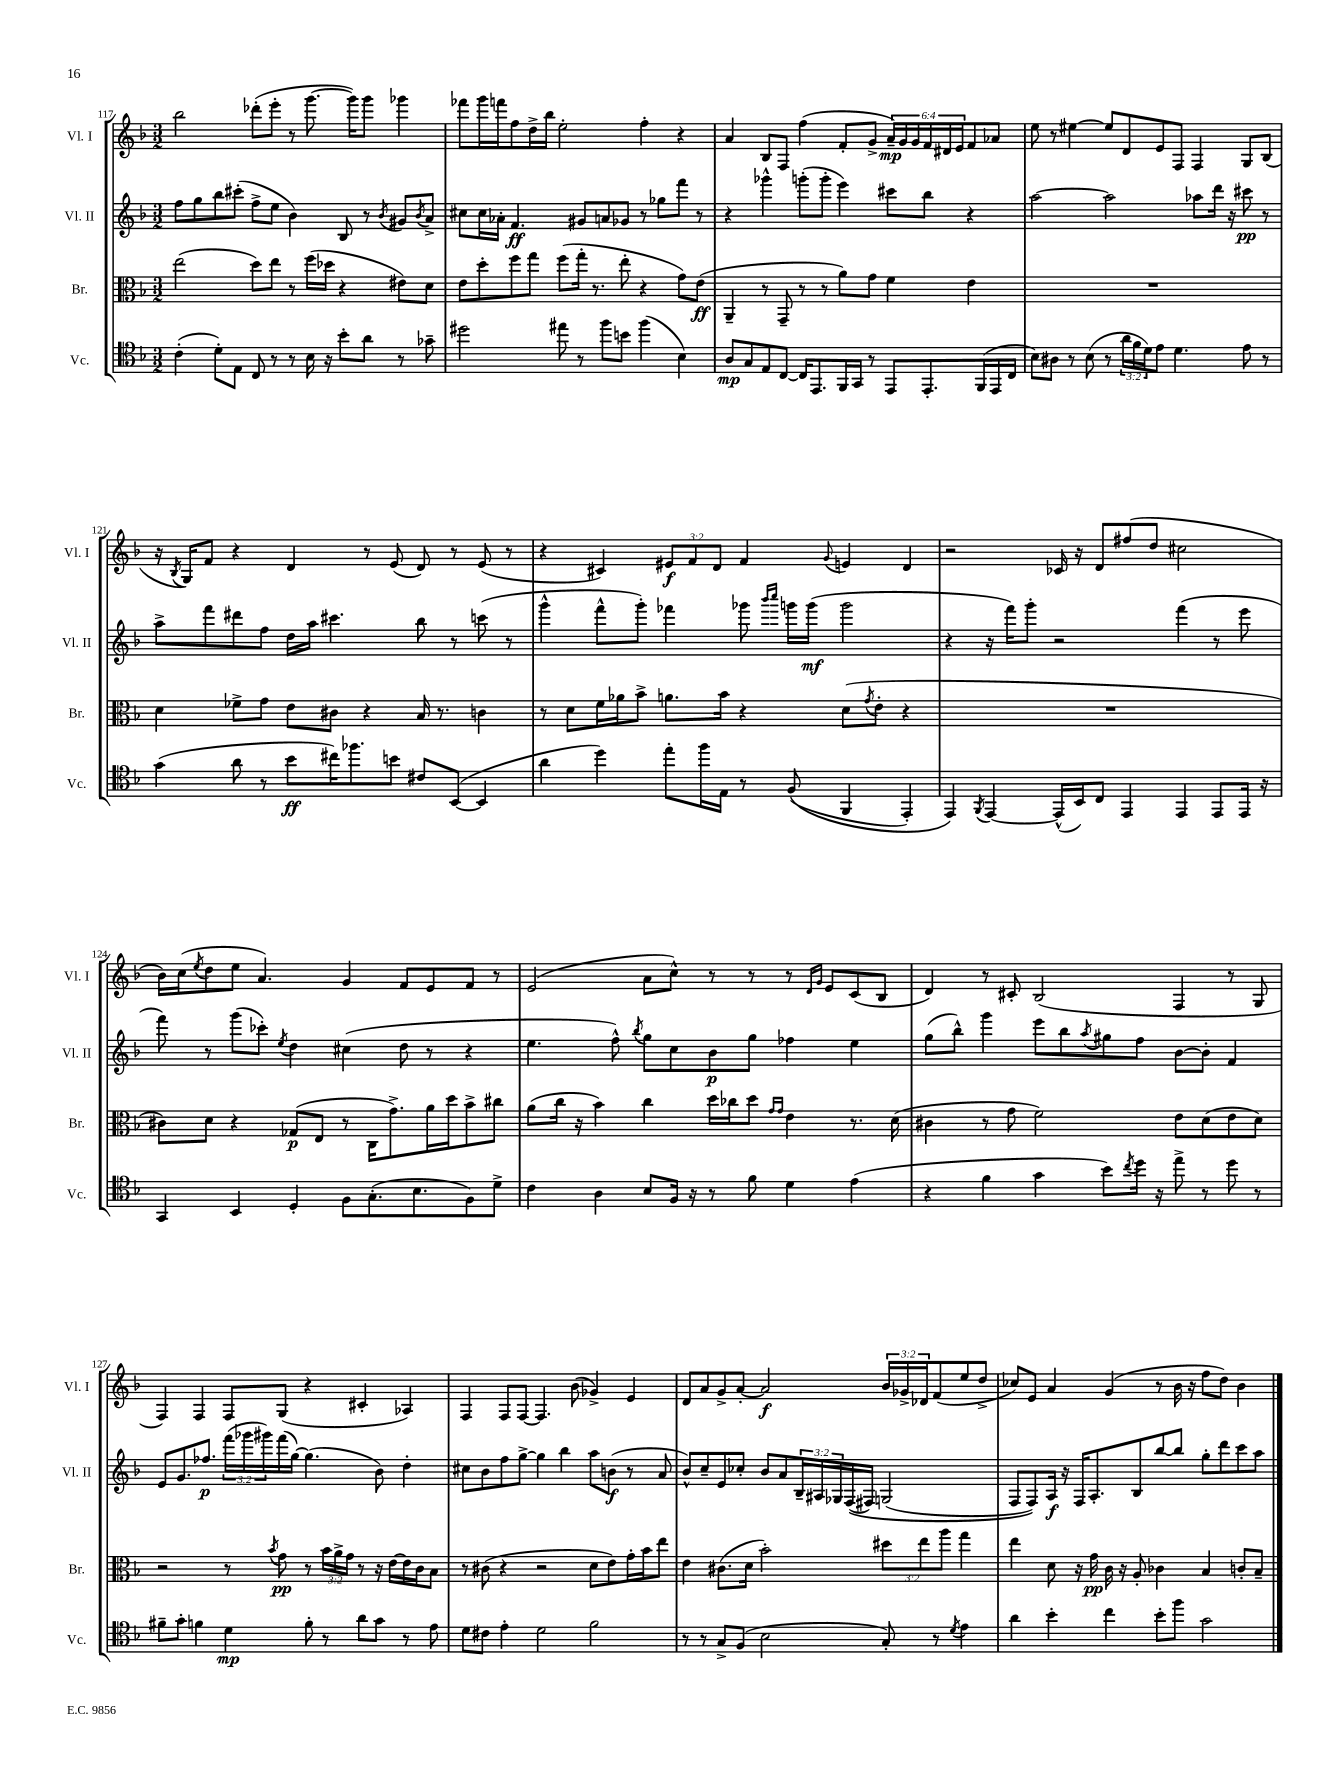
<<
\new StaffGroup <<
\new Staff = "s0" \with { instrumentName = "Vl. I" shortInstrumentName = "Vl. I" } {
    \clef treble \key f \major \numericTimeSignature \time 3/2 \override Staff.TupletNumber.text = #tuplet-number::calc-fraction-text
    bes''2 des'''8-.( e'''8-. r8 g'''8.~ g'''16) g'''8 ges'''4 |
    fes'''8 g'''16 f'''16 f''8 d''16-> bes''16 e''2-. f''4-. r4 |
    a'4 bes8 f8 f''4( f'8-. g'8-> \tuplet 6/4 { a'16--\mp) g'16 g'16 f'16 dis'16 e'16 } f'8 aes'8 |
    e''8 r8 eis''4~ eis''8 d'8 e'8 f8 f4 g8 bes8( |
    r16 \acciaccatura { bes8 } g16) f'8 r4 d'4 r8 e'8( d'8) r8 e'8( r8 |
    r4 cis'4) \tuplet 3/2 { eis'8\f f'8 d'8 } f'4 \appoggiatura { g'8 } e'4 d'4 |
    r2 ces'16 r16 d'8 fis''8( d''8 cis''2 |
    bes'16) c''16( \acciaccatura { e''8 } d''8 e''8 a'4.) g'4 f'8 e'8 f'8 r8 |
    e'2( a'8 c''8-^) r8 r8 r8 \grace { d'16 g'16 } e'8 c'8( bes8 |
    d'4) r8 cis'8-. bes2( f4 r8 g8 |
    f4) f4 f8 g8( r4 cis'4-. aes4) |
    f4 f8 f8~ f4. bes'8( ges'4->) e'4 |
    d'8 a'8 g'8-> a'8~-. a'2\f \tuplet 3/2 { bes'16 ges'16-> des'16 } f'8( e''8 d''8-> |
    ces''8) e'8 a'4 g'4( r8 bes'16 r16 f''8 d''8) bes'4 \bar "|." |
}
\new Staff = "s1" \with { instrumentName = "Vl. II" shortInstrumentName = "Vl. II" } {
    \clef treble \key f \major \numericTimeSignature \time 3/2 \override Staff.TupletNumber.text = #tuplet-number::calc-fraction-text
    f''8 g''8 bes''8 cis'''8-.( f''8-> e''8 bes'4) bes8 r8 \acciaccatura { bes'8 } gis'8 \acciaccatura { bes'8 } a'8-> |
    cis''8 cis''16 aes'16-. f'4.\ff gis'8 a'8 ges'8 r8 ges''8 f'''8 r8 |
    r4 ges'''4-^ g'''8-.( g'''8-. e'''4) cis'''8 bes''8 r4 |
    a''2~ a''2 aes''8 d'''16 r16 cis'''8\pp r8 |
    a''8-> f'''8 dis'''8 f''8 d''16 a''16 cis'''4. bes''8 r8 c'''8( r8 |
    g'''4-^ f'''8-^ g'''8-.) fes'''4 ges'''8 \grace { bes'''16 c''''16 } g'''16 g'''16\mf( g'''2 |
    r4 r16 f'''16) g'''8-. r2 f'''4( r8 e'''8 |
    f'''8) r8 g'''8( ces'''8-.) \acciaccatura { e''8 } d''4 cis''4( d''8 r8 r4 |
    e''4. f''8-^) \acciaccatura { bes''8 } g''8 c''8 bes'8\p g''8 fes''4 e''4 |
    g''8( bes''8-^) g'''4 e'''8 bes''8 \acciaccatura { a''8 } gis''8 f''8 bes'8~ bes'8-. f'4 |
    e'8 g'8. fes''8.\p \tuplet 3/2 { f'''16( ges'''16 gis'''16) } f'''16( g''16~) g''4.( bes'8) d''4-. |
    cis''8 bes'8 f''8 g''8~-> g''4 bes''4 a''8 b'8\f( r8 a'8 |
    bes'8-^) c''8-- e'8 ces''8-. bes'8 a'8 \tuplet 3/2 { bes16-- ais16 ges16 } f16(\( fis16) g2( |
    f8 f8)\) a16\f r16 f16 a8.-. bes8 bes''8~ bes''8 g''8-. d'''8 c'''8 a''8 \bar "|." |
}
\new Staff = "s2" \with { instrumentName = "Br." shortInstrumentName = "Br." } {
    \clef alto \key f \major \numericTimeSignature \time 3/2 \override Staff.TupletNumber.text = #tuplet-number::calc-fraction-text
    e''2( d''8) e''8 r8 f''16( des''16 r4 eis'8) d'8 |
    e'8 d''8-. f''8 g''8 f''8( g''16-. r8. e''8-. r4 g'8) e'8\ff( |
    a,4-- r8 g,8-- r8 r8 a'8) g'8 f'4 e'4 |
    R1. |
    d'4 fes'8-> g'8 e'8 cis'8 r4 bes16 r8. c'4 |
    r8 d'8 f'16 aes'16 bes'8-> a'8. bes'16 r4 d'8( \acciaccatura { g'8 } e'8-. r4 |
    R1. |
    cis'8) d'8 r4 ges8\p( e8 r8 c16 g'8.->) a'16 d''16 bes'8-> cis''8 |
    a'8( c''16 r16 bes'4) c''4 d''16 ces''16 d''8 \grace { g'16 g'16 } e'4 r8. d'16( |
    cis'4 r8 g'8 f'2) e'8 d'8( e'8 d'8) |
    r2 r8 \acciaccatura { bes'8 } g'8\pp r8 \tuplet 3/2 { bes'16 a'16-> g'16 } r8 r16 e'16~ e'16 c'16 bes8 |
    r8 cis'8( r4 r2 d'8 e'8) g'16-. bes'16 e''8 |
    e'4 cis'8.( d'16 bes'2-.) \tuplet 3/2 { dis''8 e''8 a''8 } g''4 |
    e''4 d'8 r16 g'16\pp c'16 r16 a8-. ces'4 bes4 c'8-. bes8-- \bar "|." |
}
\new Staff = "s3" \with { instrumentName = "Vc." shortInstrumentName = "Vc." } {
    \clef tenor \key f \major \numericTimeSignature \time 3/2 \override Staff.TupletNumber.text = #tuplet-number::calc-fraction-text
    c'4-.( d'8-.) e8 c8 r8 r8 bes16 r16 bes'8-. a'8 r8 ges'8-- |
    dis''2 eis''8 r8 f''8 b'8 f''4( bes4) |
    a8\mp g8 e8 c8~ c16 e,8. f,16 g,16 r8 e,8 e,8.-. f,16( e,16 c16 |
    bes8) ais8 r8 bes8( r8 \tuplet 3/2 { a'16 f'16 d'16) } e'8 d'4. e'8 r8 |
    g'4( a'8 r8 bes'8\ff cis''16) fes''8. b'8 cis'8 bes,8~( bes,4 |
    a'4 d''4) e''8-. f''16 e16 r8 f8(\( f,4 e,4-.) |
    e,4\) \acciaccatura { f,8 } e,4~ e,16-^( bes,16) c8 e,4 e,4 e,8 e,16 r16 |
    g,4 bes,4 d4-. f8 g8.-.( bes8. f8) d'8-> |
    c'4 a4 bes8 f16 r16 r8 f'8 d'4 e'4( |
    r4 f'4 g'4 bes'8) \acciaccatura { c''8 } d''16 r16 e''8-> r8 d''8 r8 |
    fis'8-- g'8-. f'4 d'4\mp f'8-. r8 a'8 g'8 r8 e'8 |
    d'8 cis'8 e'4-. d'2 f'2 |
    r8 r8 g8-> f8( bes2 g8-.) r8 \acciaccatura { d'8 } e'4 |
    a'4 bes'4-. c''4 bes'8-. f''8 g'2 \bar "|." |
}
>>
>>
\layout { \context { \Score currentBarNumber = #117 } }
